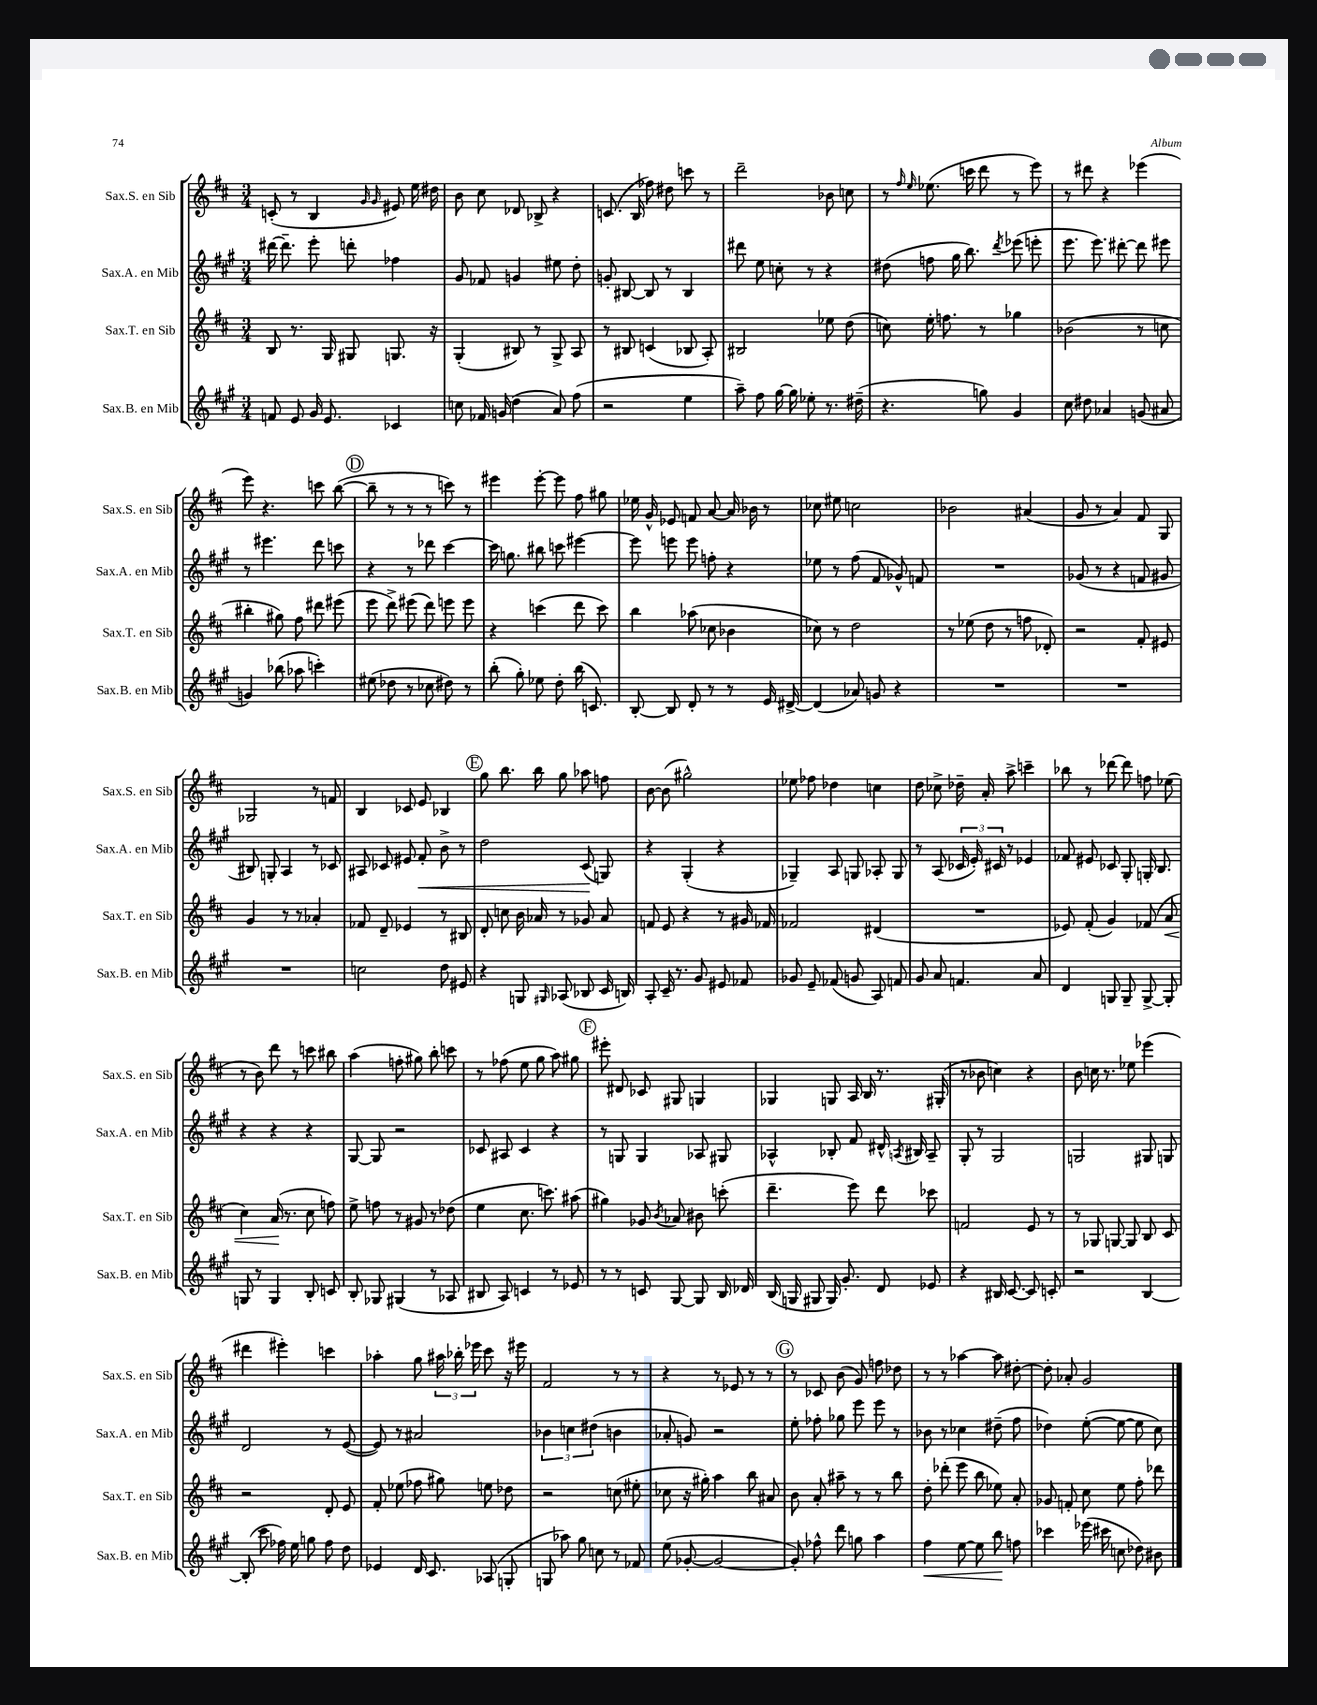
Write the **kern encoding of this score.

**kern	**kern	**kern	**kern
*staff4	*staff3	*staff2	*staff1
*clefG2	*clefG2	*clefG2	*clefG2
*k[f#c#g#]	*k[f#c#]	*k[f#c#g#]	*k[f#c#]
*M3/4	*M3/4	*M3/4	*M3/4
8f	8B	[16ddd#	(8c'
.	.	8.ddd#~]	.
8e	8.r	.	8r
16g#	.	8eee'	4B
8.e	16G	.	.
.	8G#	8ddd'	.
.	.	.	16qqg
.	.	.	16qqg
4c-	8.G	4ff-	8e#)
.	.	.	16ee
.	16r	.	16dd#
=	=	=	=
8cc	(4G'	8g#	8b
16f-	.	8f-	8cc#
(16g	.	.	.
4dd	8B#)	4g	8d-
.	8r	.	8B-^
8a)	8G^	8ee#	4r
(8ff#	8A	8dd'	.
=	=	=	=
2r	8r	8g'	(8.c
.	8B#	[8B#	.
.	.	.	16B
.	(4c	8B#]	8ff-)
.	.	8r	8dd#
4ee	8B-	4B#	8ccc
.	8A')	.	8r
=	=	=	=
8aa~)	2B#	8ddd#	2ddd~
8ff#	.	8ee	.
[16gg#	.	8cc'	.
16gg#]	.	.	.
8ee-'	.	8r	.
8.r	8ee-	4r	8b-
.	(8dd	.	8cc
(16dd#~	.	.	.
=	=	=	=
4.r	8cc)	(8dd#	8r
.	.	.	16qqff#
.	.	.	16qqee
.	16ee'	8ff	(8.ee-
.	8.ff	.	.
.	.	16gg#	.
.	.	8.bb)	16ccc
8gg)	8r	.	8ddd
.	.	8qddd	.
4g#	4gg-	(8eee-	8r
.	.	8eee'	8eee)
=	=	=	=
8cc#	(2b-	8.eee	8r
8dd#	.	.	8ddd#
.	.	8.eee)	.
4a-	.	.	4r
.	.	[8ddd#'	.
(8g	8r	8ddd#]	(4eee-
8a#	8cc	8eee#	.
=	=	=	=
4g)	4bb#'	8r	8eee)
.	.	4.eee#	4.r
(8bb-	8gg#)	.	.
8aa-	8ff#	.	.
4ccc')	8ddd#	8ddd	8ccc
.	(8eee#	8ccc	([8bb
=	=	=	=
(8ee#	8eee	4r	8bb~]
8dd-	8ddd^)	.	8r
8r	(8eee#	8r	8r
8cc-	8ddd)	8ddd-	8r
8dd#)	8eee	[4ccc#	8ccc)
8r	8eee	.	8r
=	=	=	=
(8bb'	4r	16ccc#]	4eee#
.	.	8.gg	.
8gg#')	.	.	.
8ee-	(4ccc	8bb#	[8eee#'
8dd'	.	8ccc	8eee#]
(16bb	8ddd	[4eee#	8ff#
8.c)	.	.	.
.	8ccc)	.	8gg#
=	=	=	=
[8B'	4bb	8eee#]	16ee-
.	.	.	16g^^
8B]	.	8eee	8e-
8d'	(8aa-	8eee	8f
8r	8cc-	8ff'	[8a
8r	4b-	4r	16a]
.	.	.	16b-
16e	.	.	8r
[16d#^	.	.	.
=	=	=	=
(4d#]	8cc-)	8ee-	8cc-
.	8r	8r	8ee#
8a-)	2dd	(8ff#	2cc
8g	.	8f#	.
4r	.	8g-^^)	.
.	.	8f	.
=	=	=	=
2.r	8r	2.r	2b-
.	(8ee-	.	.
.	8dd	.	.
.	8r	.	.
.	8ff	.	(4a#
.	8d-')	.	.
=	=	=	=
2.r	2r	(8g-	8g
.	.	8r	8r
.	.	4r	4a)
.	8f#'	8f	8f#
.	8e#	8g#	8G
=	=	=	=
2.r	4g	8B#)	2G-
.	.	8G'	.
.	8r	4A	.
.	8r	.	.
.	4a-'	8r	8r
.	.	8c-	8f
=	=	=	=
2cc	8f-	8A#	4B
.	8d~	8c-	.
.	4e-	8e#	8c-
.	.	8f#'	8e
8dd	8r	8b^	4B-
8e#	8B#	8r	.
=	=	=	=
4r	8d'	2dd	8gg
.	8cc	.	8.bb
8G	16b	.	.
.	16a-	.	16bb
16qqG#	.	.	.
(8A-	8r	.	8gg
8B-	8g-	(8c#	8aa-
16c#	8a-	8G)	8ff
16B)	.	.	.
=	=	=	=
8A'	8f	4r	[8b
16c#~	8e	.	(8b]
8.r	.	.	.
.	4r	(4G#'	2gg#^^)
8g#	.	.	.
8e#	8r	4r	.
8f-	16g#	.	.
.	16f-	.	.
=	=	=	=
8g-	2f-	4G-~)	8ee-
8e~	.	.	8ff-
(8f-	.	8A	4dd-
8g	.	8G	.
8A)	(4d#	8A-'	4cc
8f	.	8G	.
=	=	=	=
8g#	2.r	8r	8dd
8a	.	(8A	8cc-^
4.f	.	24c-	16dd-~
.	.	24e')	.
.	.	.	16a'
.	.	24c#	.
.	.	8r	8aa^
.	.	4e-	4ccc~
8a	.	.	.
=	=	=	=
4d	8e-)	8f-	8bb-
.	(8f#'	8e#	8r
8G	4g)	8c-	[8ddd-
8G~	.	8G#'	8ddd-]
[8G^	(8f-	16G'	8ff
.	.	8.B	.
8G']	8a	.	(8ee-
=	=	=	=
8G	4cc#)	4r	8r
8r	.	.	8b)
4G	(16a	4r	8ddd
.	8.r	.	.
.	.	.	8r
8B'	8cc#	4r	8ccc
8c	8ff)	.	8bb#
=	=	=	=
8B'	8ee^	[8G#	(4aa
8G-	8ff	8G#]	.
(4G#	8r	2r	8ff'
.	8g#	.	8gg#)
8r	8r	.	8bb'
8A-	(8dd-	.	8ccc
=	=	=	=
8B#	4ee	8c-	8r
8A)	.	8A#	(8ff-
4c	8.cc#	4c-	8ee
.	.	.	8gg
.	8.ccc)	.	.
8r	.	4r	8aa)
8e-	(8aa#	.	8gg#
=	=	=	=
8r	4gg#)	8r	8eee#'
8r	.	8G	8d#
8c	8g-	4G	8c-
.	8qb	.	.
[8G#	8a-	.	8G#
8G#]	8b#	8A-	4G
16B	(8ccc'	8G#	.
16d-	.	.	.
=	=	=	=
(16B	4.ddd~	4A-^^	4G-
16G	.	.	.
8G#	.	.	.
16G#)	.	8B-'	8G
8.g#'	.	.	.
.	8eee)	8f#	16A
.	.	.	16B
8d	8ddd	16d#^^	8.r
.	.	8qA	.
.	.	16B#	.
8e-	8ccc-	8A~	.
.	.	.	(16G#'
=	=	=	=
4r	2f	8G#'	8r
.	.	8r	8b-
16B#	.	2G#	4cc)
[8.c#	.	.	.
8c#]	8e	.	4r
8c'	8r	.	.
=	=	=	=
2r	8r	2G	8b
.	8G-	.	16cc
.	.	.	8.r
.	[8G	.	.
.	8G]	.	8ee-
[4B	8B	8G#	(4eee-
.	8c#	8G	.
=	=	=	=
(8B']	2r	2d	4ddd#
8ccc#	.	.	.
16ff-)	.	.	4eee#')
16ee	.	.	.
8gg	.	.	.
8ff-	8d'	8r	4ccc
8dd	8e	([8e	.
=	=	=	=
4e-	8f#'	8e])	4aa-'
.	(8ee-	8r	.
16d	8ff-	2a#	8gg
8.c#	.	.	.
.	8gg#)	.	24aa#
.	.	.	24bb-'
.	.	.	24eee-
(8A-	8ee	.	8ccc#
8G'	8dd-	.	16r
.	.	.	16eee#
=	=	=	=
8G	2r	6b-	2f#
8aa-)	.	.	.
.	.	6cc	.
8gg#	.	.	.
.	.	(6dd#	.
8cc	.	.	.
8r	(8cc	4b	8r
8f-	8ee#'	.	8r
=	=	=	=
(8ee	8cc-	8a-'	4r
[8g-'	16r	8g)	.
.	16gg#')	.	.
2g-_	4aa	2r	8r
.	.	.	8e-
.	8bb	.	8r
.	8a#	.	8r
=	=	=	=
8g-'])	8b	8ee'	8r
8ff-^^	8a'	8ff-'	8c-
8ddd	8aa#~	8gg-	(8b
8gg	8r	8eee	8g)
4aa	8r	8eee	8ff
.	8bb	8r	8dd-
=	=	=	=
4ff#	8dd'	8b-	8r
.	(8ddd-'	8r	8r
[8ee	8eee	4cc-	[4aa-
8ee]	8bb	.	.
8bb	8ee-)	(8dd#~	8aa-]
8ff	8a'	8ff#	[8dd#'
=	=	=	=
4ccc-	8g-	4dd-)	8dd#']
.	8f'	.	8a-'
(16eee-	8cc#	([8ee'	2g
16ccc#	.	.	.
8cc	8ee	8ee_	.
8dd-)	8ff#'	8ee]	.
8b#	8ddd-	8cc#)	.
==	==	==	==
*-	*-	*-	*-
